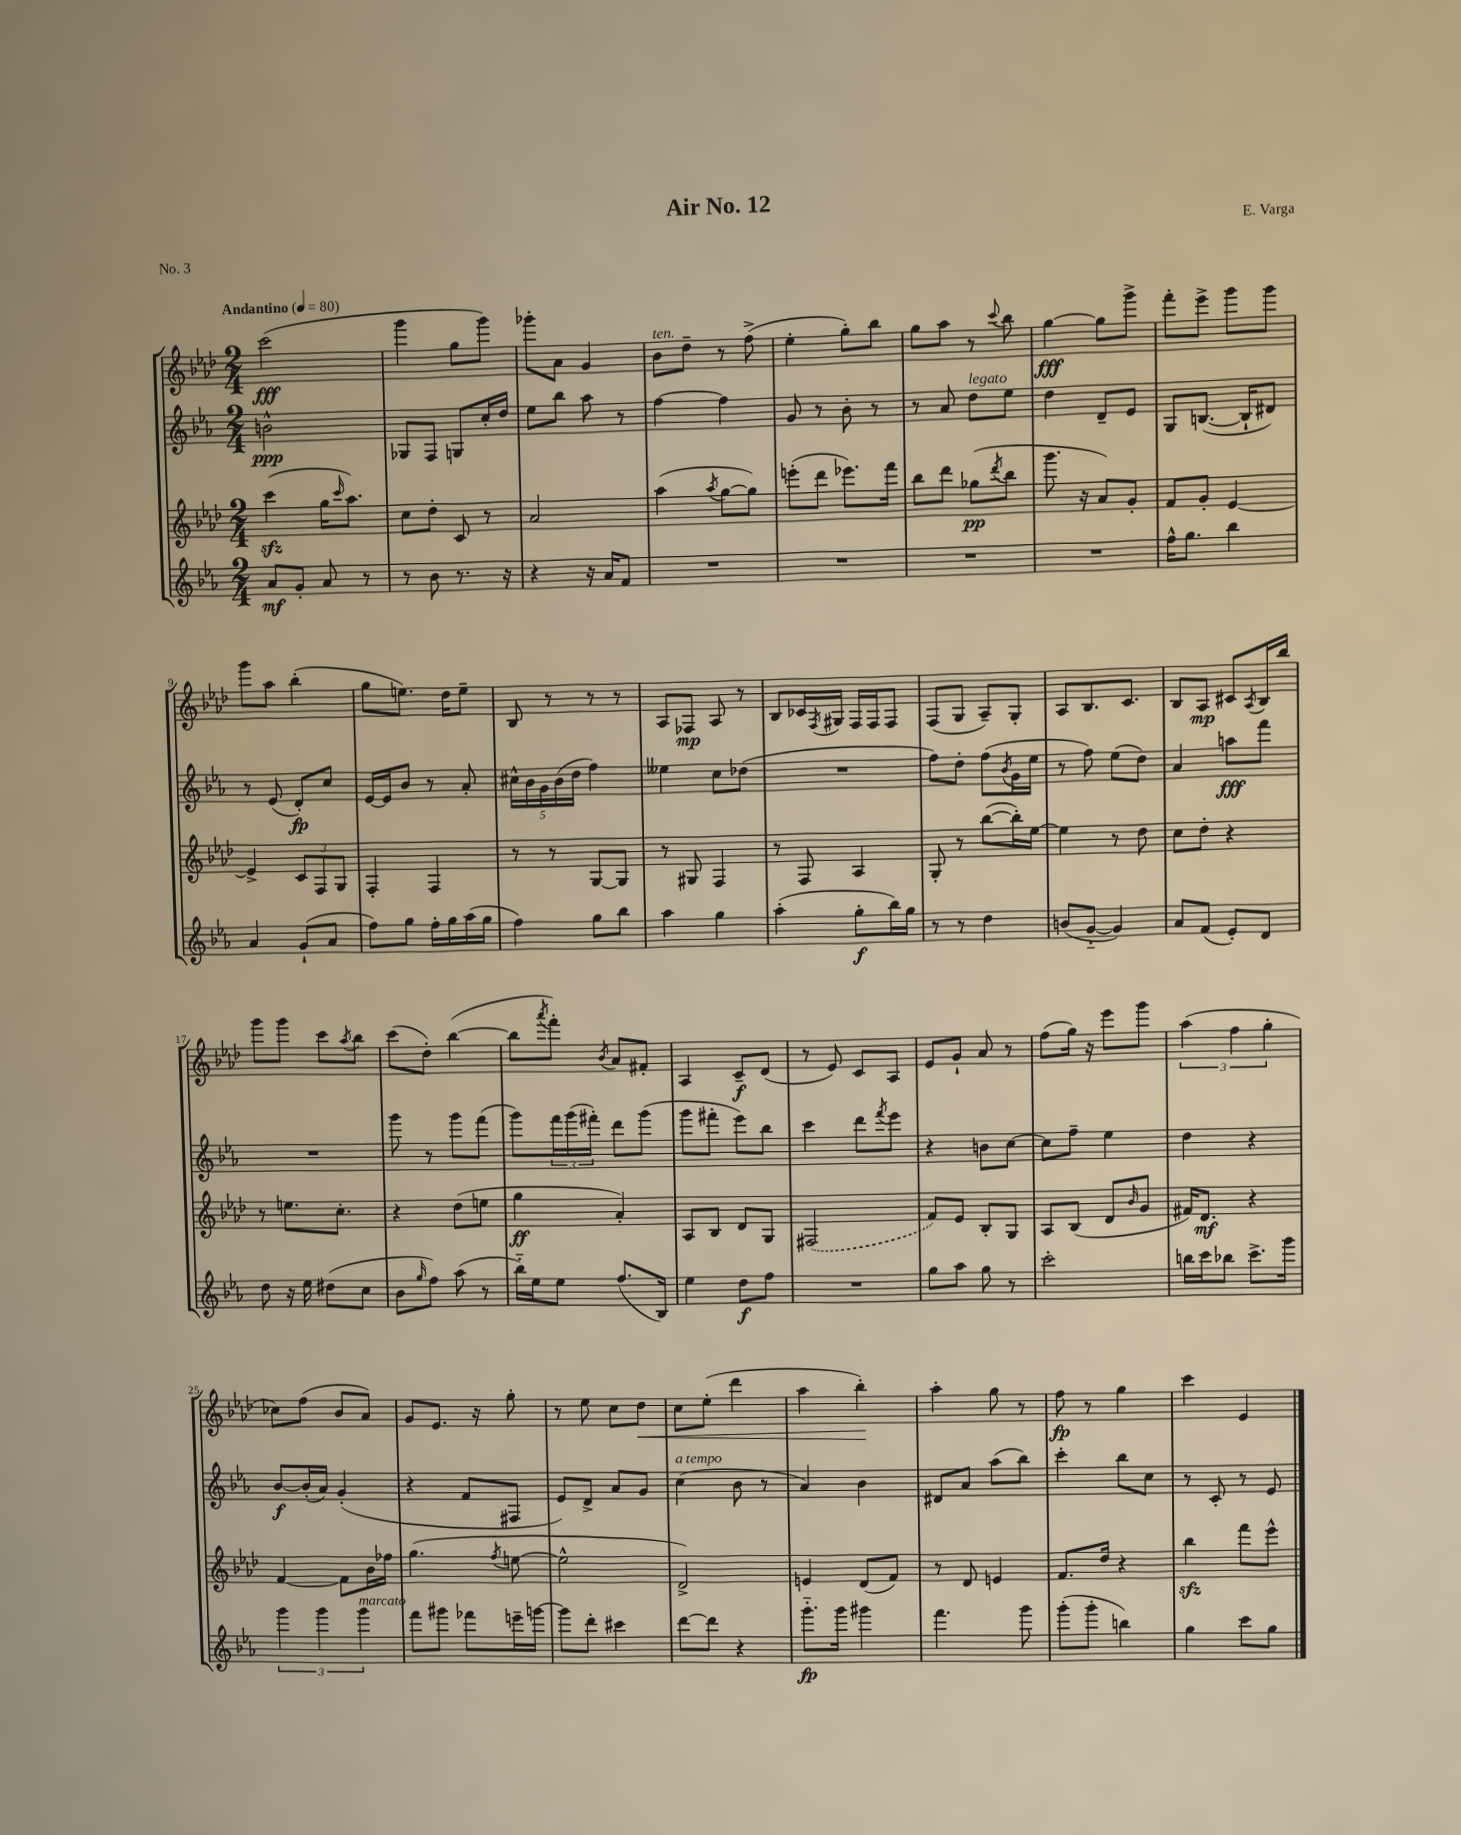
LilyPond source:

\header { title = "Air No. 12" composer = "E. Varga" piece = "No. 3" }
<<
\new StaffGroup <<
\new Staff = "s0" {
    \clef treble \key aes \major \numericTimeSignature \time 2/4 \tempo "Andantino" 4 = 80
    c'''2\fff( |
    g'''4 g''8 g'''8) |
    ges'''8-. aes'8 g'4 |
    bes'8^\markup { \italic "ten." } des''8-- r8 f''8->( |
    ees''4-. g''8-.) bes''8 |
    g''8 aes''8 r8 \appoggiatura { c'''8 } bes''8 |
    g''4~\fff g''8 g'''8-> |
    f'''8-. ees'''8-> g'''8 g'''8 |
    g'''8 aes''8 bes''4-.( |
    g''8 e''8.) des''16 e''8-- |
    bes8 r8 r8 r8 |
    aes8 fes8\mp aes8 r8 |
    bes8 ces'16 \acciaccatura { f8 } gis16 f16 f16 f8 |
    f8( g8 aes8--) g8-. |
    aes8 bes8. c'8. |
    bes8 aes8\mp cis'8 \acciaccatura { aes8 } bes16 bes''16 |
    g'''8 g'''8 c'''8 \acciaccatura { aes''8 } bes''8 |
    c'''8( des''8-.) bes''4~( |
    bes''8 \acciaccatura { aes'''8 } f'''8-.) \acciaccatura { bes'8 } aes'8 fis'8-. |
    aes4 c'8--\f des'8( |
    r8 ees'8) c'8 aes8 |
    ees'8 g'8-! aes'8 r8 |
    f''8( g''16) r16 ees'''8 g'''8 |
    \tuplet 3/2 { aes''4( f''4 g''4-. } |
    ces''8) f''8( bes'8 aes'8) |
    g'8 ees'8. r16 g''8-. |
    r8 ees''8 c''8 des''8\< |
    c''8 ees''8-.( des'''4 |
    aes''4 bes''4-.\!) |
    aes''4-. g''8 r8 |
    f''8\fp r8 g''4 |
    c'''4 ees'4 \bar "|." |
}
\new Staff = "s1" {
    \clef treble \key ees \major \numericTimeSignature \time 2/4
    b'2-^\ppp |
    ges8 f8 g8 c''16-. d''16 |
    ees''8 bes''8 aes''8 r8 |
    f''4~ f''4 |
    g'8 r8 bes'8-. r8 |
    r8 aes'8 d''8^\markup { \italic "legato" } ees''8 |
    d''4 d'8-- ees'8 |
    g8 b8.~( b16-! dis'8) |
    r8 ees'8( d'8-.\fp) c''8 |
    ees'16~ ees'16 bes'8 r8 aes'8-. |
    \tuplet 5/4 { cis''16-^ bes'16 g'16 bes'16( d''16 } f''4) |
    eeses''4 c''8 des''8( |
    R2 |
    f''8) d''8-. f''8( \acciaccatura { bes'8 } g'16 ees''16 |
    r8 f''8) ees''8( d''8) |
    aes'4 a''8\fff f'''8 |
    R2 |
    g'''8 r8 g'''8 f'''8( |
    g'''8) \tuplet 3/2 { f'''16 g'''16( fis'''16-.) } d'''8 g'''8( |
    g'''8 fis'''8-. ees'''8) bes''8 |
    c'''4 d'''8 \acciaccatura { f'''8 } ees'''8 |
    r4 b'8 c''8~ |
    c''8 f''8-- ees''4 |
    d''4 r4 |
    bes'8~\f bes'16-.( aes'16) g'4-.( |
    r4 f'8 fis8 |
    ees'8) d'8-> aes'8 g'8 |
    c''4^\markup { \italic "a tempo" }( bes'8 r8 |
    aes'4) bes'4 |
    dis'8 aes'8 aes''8( bes''8) |
    c'''4-. bes''8 c''8 |
    r8 c'8-. r8 ees'8 \bar "|." |
}
\new Staff = "s2" {
    \clef treble \key aes \major \numericTimeSignature \time 2/4
    c'''4\sfz( g''16 \grace { c'''16 } aes''8.) |
    c''8 des''8-. c'8 r8 |
    aes'2 |
    aes''4( \acciaccatura { aes''8 } g''8~ g''8) |
    e'''8-.( des'''8 ees'''8.) f'''16 |
    bes''8 des'''8 ges''8\pp( \acciaccatura { des'''8 } bes''8 |
    g'''8. r16 aes'8) g'8-. |
    f'8 g'8-. ees'4~ |
    ees'4-> \tuplet 3/2 { c'8 f8 g8 } |
    f4-. f4 |
    r8 r8 g8~ g8 |
    r8 gis8 f4 |
    r8 f8 aes4 |
    g8-. r8 bes''8~( bes''16-.) ees''16~ |
    ees''4 r8 des''8 |
    c''8 des''8-. r4 |
    r8 e''8. c''8.-. |
    r4 des''8( e''8 |
    g''4\ff aes'4-.) |
    aes8 bes8 des'8 g8 |
    \once \slurDashed fis2( |
    f'8) ees'8 bes8-. g8 |
    aes8 bes8( des'8 \grace { bes'16 } g'8 |
    fis'16) des'8.\mf r4 |
    f'4~ f'8 bes'16 fes''16 |
    g''4.( \acciaccatura { f''8 } e''8~ |
    e''2-^ |
    des'2->) |
    e'4 des'8( f'8) |
    r8 des'8 e'4 |
    f'8. des''16 r4 |
    bes''4\sfz f'''8 ees'''8-^ \bar "|." |
}
\new Staff = "s3" {
    \clef treble \key ees \major \numericTimeSignature \time 2/4
    aes'8\mf g'8-. aes'8 r8 |
    r8 bes'8 r8. r16 |
    r4 r16 aes'16 f'8 |
    R2 |
    R2 |
    R2 |
    R2 |
    f''16-^ g''8. bes''4 |
    aes'4 g'8-!( aes'8 |
    f''8) g''8 f''16-. g''16 aes''16( g''16 |
    f''4) g''8 bes''8 |
    aes''4 g''4 |
    aes''4-.( g''8-.\f bes''16) g''16 |
    r8 r8 d''4 |
    b'8( g'8~-_ g'4) |
    aes'8 f'8( ees'8-.) d'8 |
    d''8 r16 ees''16 dis''8( c''8 |
    bes'8 \grace { g''16 } f''8) aes''8( r8 |
    bes''16-_) ees''16 ees''8 f''8.( bes16) |
    ees''4 d''8\f f''8 |
    R2 |
    g''8 aes''8 g''8 r8 |
    c'''2-. |
    b''16 c'''16 bes''8 c'''8.-> g'''16 |
    \tuplet 3/2 { g'''4 g'''4 g'''4^\markup { \italic "marcato" } } |
    f'''8 gis'''8 fes'''8 e'''16-- g'''16~ |
    g'''8 d'''8-. cis'''4 |
    d'''8~ d'''8 r4 |
    g'''8.-_\fp g'''16 gis'''4 |
    f'''4. g'''8 |
    g'''8-.( g'''8-. b''4) |
    g''4 c'''8 g''8 \bar "|." |
}
>>
>>
